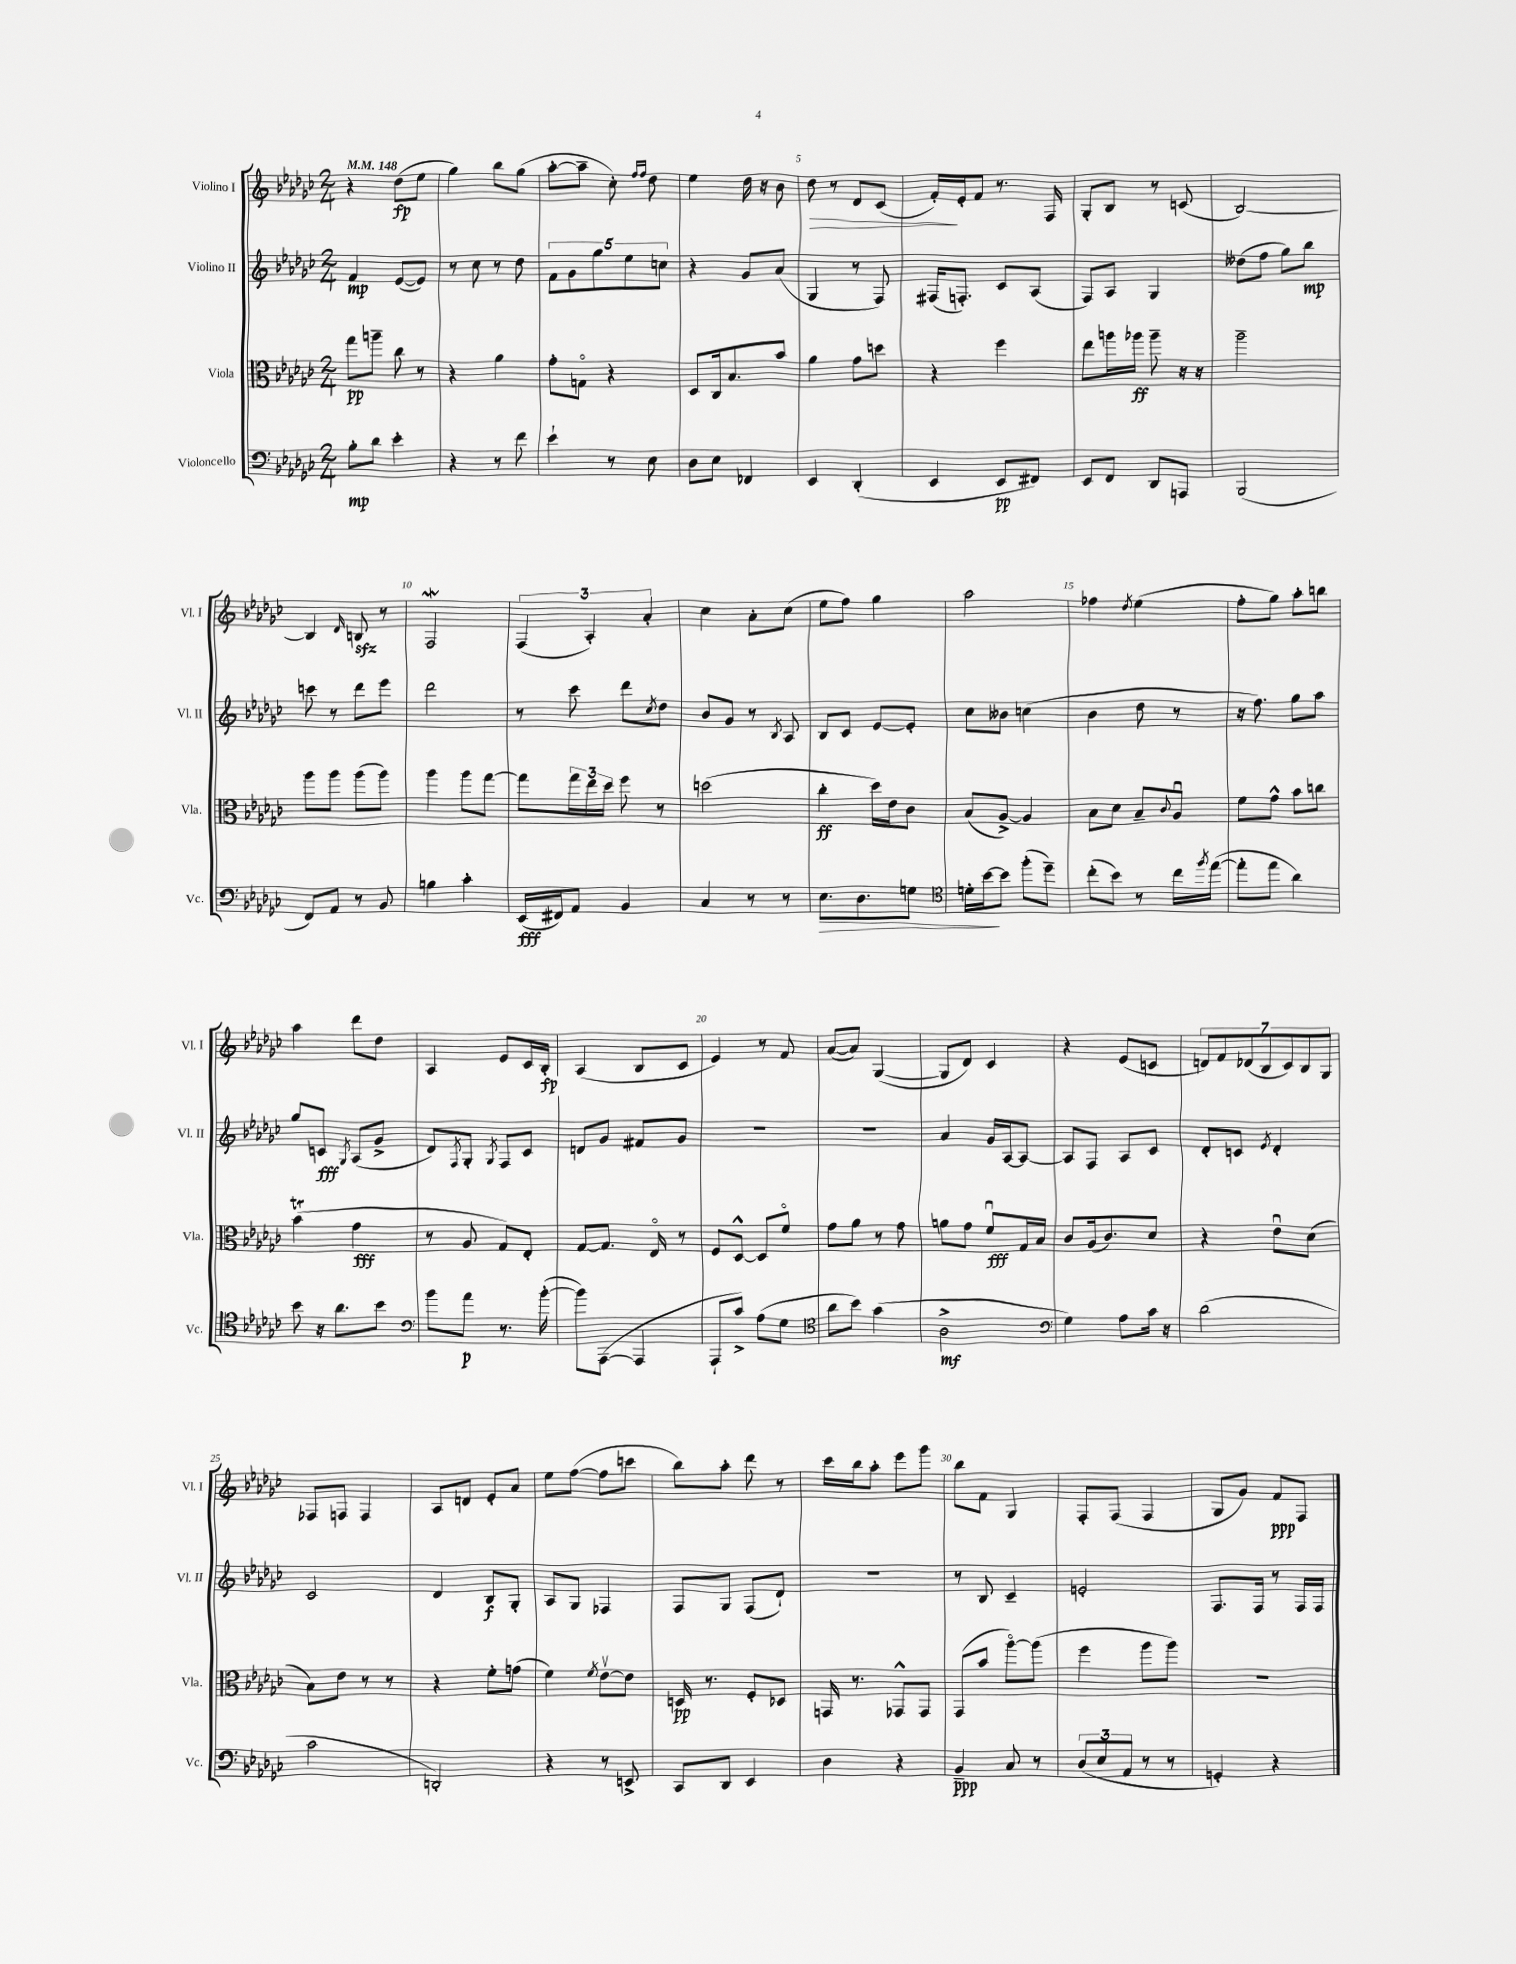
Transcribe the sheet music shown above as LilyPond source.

<<
\new StaffGroup <<
\new Staff = "s0" \with { instrumentName = "Violino I" shortInstrumentName = "Vl. I" } {
    \clef treble \key ges \major \numericTimeSignature \time 2/4 \tempo 4 = 148
    r4 des''8\fp( ees''8 |
    ges''4) bes''8 ges''8( |
    aes''8~-. aes''8-- ces''8-.) \grace { f''16 f''16 } des''8 |
    ees''4 des''16 r16 bes'8 |
    des''8\> r8 des'8 ces'8( |
    f'16-.\!) ees'16-. f'8 r8. f16 |
    ges8-. bes8 r8 c'8( |
    bes2~) |
    bes4 \grace { des'16 } b8\sfz r8 |
    f2\mordent |
    \tuplet 3/2 { f4( aes4-.) aes'4-. } |
    ces''4 aes'8-. ces''8( |
    ees''8 f''8) ges''4 |
    aes''2 |
    fes''4 \acciaccatura { des''8 } ees''4( |
    f''8-. ges''8) aes''8-. b''8 |
    aes''4 des'''8 des''8 |
    aes4 ees'8 ces'16 bes16-.\fp |
    aes4( bes8 ces'8 |
    ees'4) r8 f'8 |
    aes'8~( aes'8) ges4~( |
    ges8 des'8) ces'4 |
    r4 ees'8( c'8 |
    \tuplet 7/4 { d'8) f'8 des'8( bes8 ces'8) bes8 ges8 } |
    fes8 f8 f4 |
    aes8 d'8 ees'8-. aes'8 |
    ees''8 f''8~( f''8 c'''8 |
    bes''8) aes''8-. des'''8 r8 |
    ces'''16 bes''16 aes''8-. ees'''8 ges'''8 |
    bes''8 f'8 ges4 |
    f8-. f8( f4 |
    ges8 ges'8) f'8\ppp f8 \bar "|." |
}
\new Staff = "s1" \with { instrumentName = "Violino II" shortInstrumentName = "Vl. II" } {
    \clef treble \key ges \major \numericTimeSignature \time 2/4
    f'4\mp ees'8~( ees'8) |
    r8 ces''8 r8 des''8 |
    \tuplet 5/4 { f'8 ges'8 ges''8 ees''8 c''8 } |
    r4 ges'8 aes'8( |
    ges4 r8 f8) |
    fis16( f8.-.) ces'8 aes8( |
    f8) aes8 ges4 |
    deses''8( f''8 ges''8) bes''8\mp |
    c'''8 r8 des'''8 ees'''8 |
    des'''2 |
    r8 ces'''8 des'''8 \acciaccatura { ces''8 } des''8 |
    bes'8 ges'8 r8 \acciaccatura { bes8 } aes8 |
    bes8 ces'8 ees'8~ ees'8-. |
    ces''8 beses'8 c''4( |
    bes'4 des''8 r8 |
    r16 f''8.) ges''8 aes''8 |
    ges''8 c'8\fff \acciaccatura { ges8 } aes8( ges'8-> |
    des'8) \acciaccatura { f8 } ges8-. \acciaccatura { ges8 } f8 ces'8 |
    d'8 ges'8 fis'8 ges'8 |
    r2 |
    R2 |
    aes'4 ges'16 aes16~ aes8~ |
    aes8 f8 aes8 ces'8 |
    des'8-. c'8 \acciaccatura { ees'8 } des'4-. |
    ces'2 |
    des'4 bes8\f ges8-. |
    aes8 ges8 fes4 |
    f8 ges8 f8( des'8-!) |
    r2 |
    r8 bes8 ces'4-- |
    e'2-. |
    f8. f16 r8 f16 f16 \bar "|." |
}
\new Staff = "s2" \with { instrumentName = "Viola" shortInstrumentName = "Vla." } {
    \clef alto \key ges \major \numericTimeSignature \time 2/4
    ges''8\pp a''8-- ces''8 r8 |
    r4 aes'4 |
    ges'8-. g8\flageolet r4 |
    des8 ces16 bes8. bes'8 |
    aes'4 ges'8 d''8 |
    r4 f''4 |
    ees''8 a''16 aes''16\ff aes''8-- r16 r16 |
    aes''2-- |
    aes''8 aes''8 aes''8( aes''8) |
    aes''4 aes''8 ges''8~ |
    ges''8 \tuplet 3/2 { ges''16 ees''16 des''16 } f''8 r8 |
    d''2( |
    ces''4-.\ff des''16) ees'16 ces'8 |
    bes8( aes8~->) aes4 |
    bes8 des'8 bes8-- \appoggiatura { ces'8 } aes8\downbow |
    f'8 ges'8-^ bes'8 c''8 |
    bes'4\trill( ges'4\fff |
    r8 aes8 ges8) ees8-. |
    ges8~ ges8. ees16\flageolet r8 |
    f8 des8~-^ des8 f'8\flageolet |
    ges'8 aes'8 r8 ges'8 |
    a'8 ges'8 f'8\downbow\fff ges16 bes16 |
    ces'8 aes16( ces'8.) des'8 |
    r4 ees'8\downbow des'8( |
    bes8) ees'8 r8 r8 |
    r4 f'8-. g'8( |
    f'4) \acciaccatura { f'8 } ees'8~\upbow ees'8 |
    d16\pp r8. f8-. des8 |
    g,16 r8. ges,8-^ ges,8 |
    ges,8( bes'8 aes''8~\flageolet) aes''8( |
    f''4 aes''8 aes''8) |
    r2 \bar "|." |
}
\new Staff = "s3" \with { instrumentName = "Violoncello" shortInstrumentName = "Vc." } {
    \clef bass \key ges \major \numericTimeSignature \time 2/4
    bes8-.\mp des'8 ees'4-. |
    r4 r8 f'8 |
    ees'4-! r8 ees8 |
    des8 ees8 fes,4 |
    ees,4 des,4-.( |
    ees,4 ees,8\pp fis,8) |
    ees,8 f,8 des,8 a,,8 |
    bes,,2( |
    f,8) aes,8 r8 bes,8 |
    b4 ces'4-. |
    ees,16\fff( fis,16) aes,8 bes,4 |
    ces4 r8 r8 |
    ees8.\> des8. g8 |
    \clef tenor d'16-. bes'16~\! bes'8 f''8-.( des''8--) |
    ces''8-.( bes'8) r8 ces''16 \acciaccatura { f''8 } ees''16~( |
    ees''8-. ees''8 aes'4) |
    bes'8 r16 aes'8. bes'8 |
    \clef bass bes'8 aes'8\p r8. bes'16~-.( |
    bes'8) aes,,8~( aes,,4 |
    aes,,8-! ces'8->) aes8( ges8 |
    \clef tenor aes'8 bes'8) ges'4( |
    aes2->\mf |
    \clef bass ges4) aes8 ces'16 r16 |
    des'2( |
    ces'2 |
    d,2-.) |
    r4 r8 e,8-> |
    ces,8 des,8 ees,4 |
    des4 r4 |
    bes,4--\ppp ces8 r8 |
    \tuplet 3/2 { des8( ees8 aes,8 } r8 r8 |
    g,4-.) r4 \bar "|." |
}
>>
>>
\layout { \context { \Score \override BarNumber.break-visibility = ##(#f #t #t) barNumberVisibility = #(every-nth-bar-number-visible 5) } }
